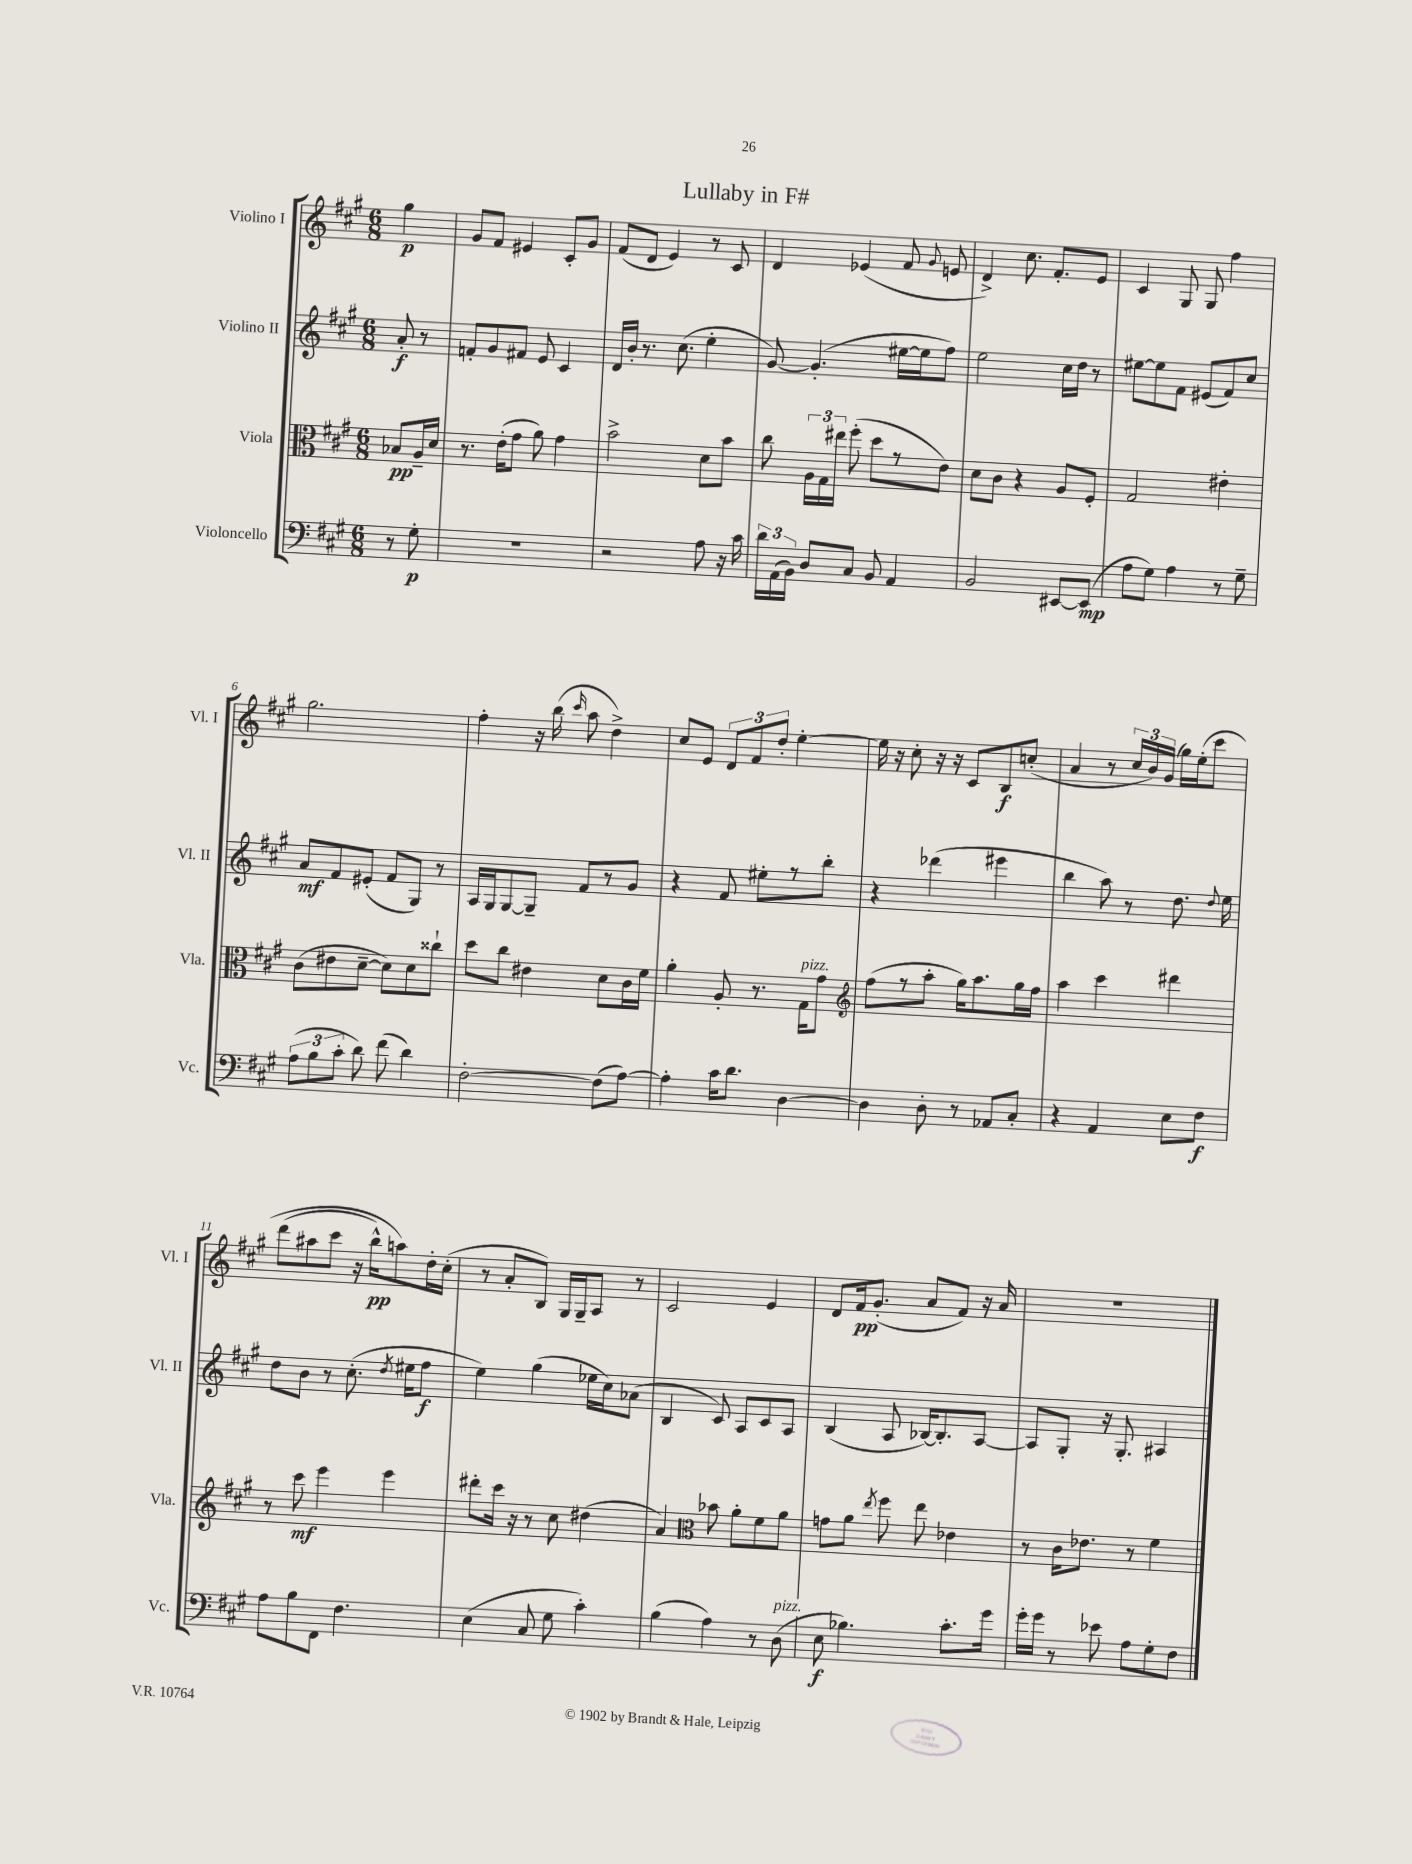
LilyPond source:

\header { title = "Lullaby in F#" }
<<
\new StaffGroup <<
\new Staff = "s0" \with { instrumentName = "Violino I" shortInstrumentName = "Vl. I" } {
    \clef treble \key a \major \numericTimeSignature \time 6/8 \partial 4
    \autoBeamOff gis''4\p |
    gis'8[ fis'8] eis'4 cis'8[-. gis'8] |
    fis'8[( d'8] e'4) r8 cis'8 |
    d'4 ees'4( fis'8 \appoggiatura { gis'8 } e'8 |
    d'4->) cis''8. fis'8.[-. e'8] |
    cis'4 gis8 gis8 fis''4 |
    gis''2. |
    fis''4-. r16 b''16( \grace { cis'''16 } a''8 d''4->) |
    cis''8[ e'8] \tuplet 3/2 { d'8[ fis'8 d''8]-. } e''4~-. |
    e''16 r16 cis''8-. r16 r16 cis'8[ b8\f c''8]-.( |
    a'4 r8 \tuplet 3/2 { cis''16[ b'16) gis'16]( } gis''16[) e''16-.\( cis'''8] |
    d'''8[( ais''8 cis'''8] r16 b''16[-^\pp) a''8\) d''16-. cis''16]-.( |
    r8 a'8[-. b8]) gis16[ gis16-- a8] r8 |
    cis'2 e'4 |
    d'8[ fis'16\pp gis'8.]-.( a'8[ fis'8]) r16 a'16 |
    R2. \bar "|." |
}
\new Staff = "s1" \with { instrumentName = "Violino II" shortInstrumentName = "Vl. II" } {
    \clef treble \key a \major \numericTimeSignature \time 6/8 \partial 4
    \autoBeamOff a'8-.\f r8 |
    f'8[-. gis'8 fis'8] e'8 cis'4 |
    d'16[ b'16]-. r8. cis''8.( e''4-. |
    gis'8~) gis'4.-.( eis''16[~ eis''16 fis''8]) |
    e''2 cis''16[ d''16] r8 |
    eis''8[~ eis''8 fis'8] eis'8[( fis'8) cis''8] |
    a'8[\mf fis'8 eis'8]-.( fis'8[ gis8]) r8 |
    a16[ gis16 gis8~ gis8]-- fis'8[ r8 gis'8] |
    r4 fis'8 eis''8[-. r8 b''8]-. |
    r4 des'''4( eis'''4 |
    b''4 a''8) r8 d''8. \appoggiatura { d''8 } e''16 |
    d''8[ b'8] r8 cis''8.-.( \acciaccatura { d''8 } eis''16[ fis''8]\f |
    e''4) gis''4( ees''16[ cis''16) aes'8]( |
    b4 cis'8) a8[ cis'8 a8] |
    b4( a8 bes16[~) bes8.-. a8]~ |
    a8[ gis8]-. r16 gis8.-. ais4 \bar "|." |
}
\new Staff = "s2" \with { instrumentName = "Viola" shortInstrumentName = "Vla." } {
    \clef alto \key a \major \numericTimeSignature \time 6/8 \partial 4
    \autoBeamOff bes8[\pp a16-- d'16] |
    r8. e'16[-.( gis'8] a'8) gis'4 |
    b'2-> d'8[ b'8] |
    cis''8 \tuplet 3/2 { a16[ gis16 eis''16] } fis''8-.( d''8[ r8 e'8]) |
    d'8[ cis'8] r4 a8[ fis8]-. |
    gis2 eis'4-. |
    cis'8[( eis'8 d'8]~-- d'8[) d'8 cisis''8]-! |
    d''8[ cis''8] eis'4 d'8[ cis'16 fis'16] |
    a'4-. a8-. r8. gis16[^\markup { \italic "pizz." } gis'8] |
    \clef treble fis''8[( r8 a''8]-. gis''16[) a''8. gis''16 fis''16] |
    a''4 cis'''4 dis'''4 |
    r8 cis'''8\mf e'''4 e'''4 |
    dis'''8[-. cis'''16] r16 r8 cis''8 dis''4( |
    a'4) \clef alto bes'8 a'8[-. fis'8 a'8] |
    g'8[ a'8] \acciaccatura { e''8 } fis''8 e''8 ees'4 |
    r8 cis'16[ ees'8.] r8 fis'4 \bar "|." |
}
\new Staff = "s3" \with { instrumentName = "Violoncello" shortInstrumentName = "Vc." } {
    \clef bass \key a \major \numericTimeSignature \time 6/8 \partial 4
    \autoBeamOff r8 gis8-.\p |
    R2. |
    r2 a8 r16 cis'16 |
    \tuplet 3/2 { d'16[ a,16( b,16]) } d8[ cis8] b,8 a,4 |
    b,2 eis,8[~ eis,8]\mp( |
    a8[ gis8]) a4 r8 gis8-- |
    \tuplet 3/2 { a8[( b8 cis'8]-. } d'8) fis'8( d'4) |
    fis2~-. fis8[( a8]~) |
    a4-. cis'16[ d'8.] d4~ |
    d4 d8-. r8 aes,8[ cis8]-. |
    r4 a,4 e8[ fis8]\f |
    a8[ b8 fis,8] fis4. |
    e4( cis8 gis8 cis'4-.) |
    b4( a4) r8 d8^\markup { \italic "pizz." }( |
    e8\f bes4.) cis'8.[-. gis'16] |
    gis'16[-. gis'16] r8 ees'8 a8[ gis8-. fis8] \bar "|." |
}
>>
>>
